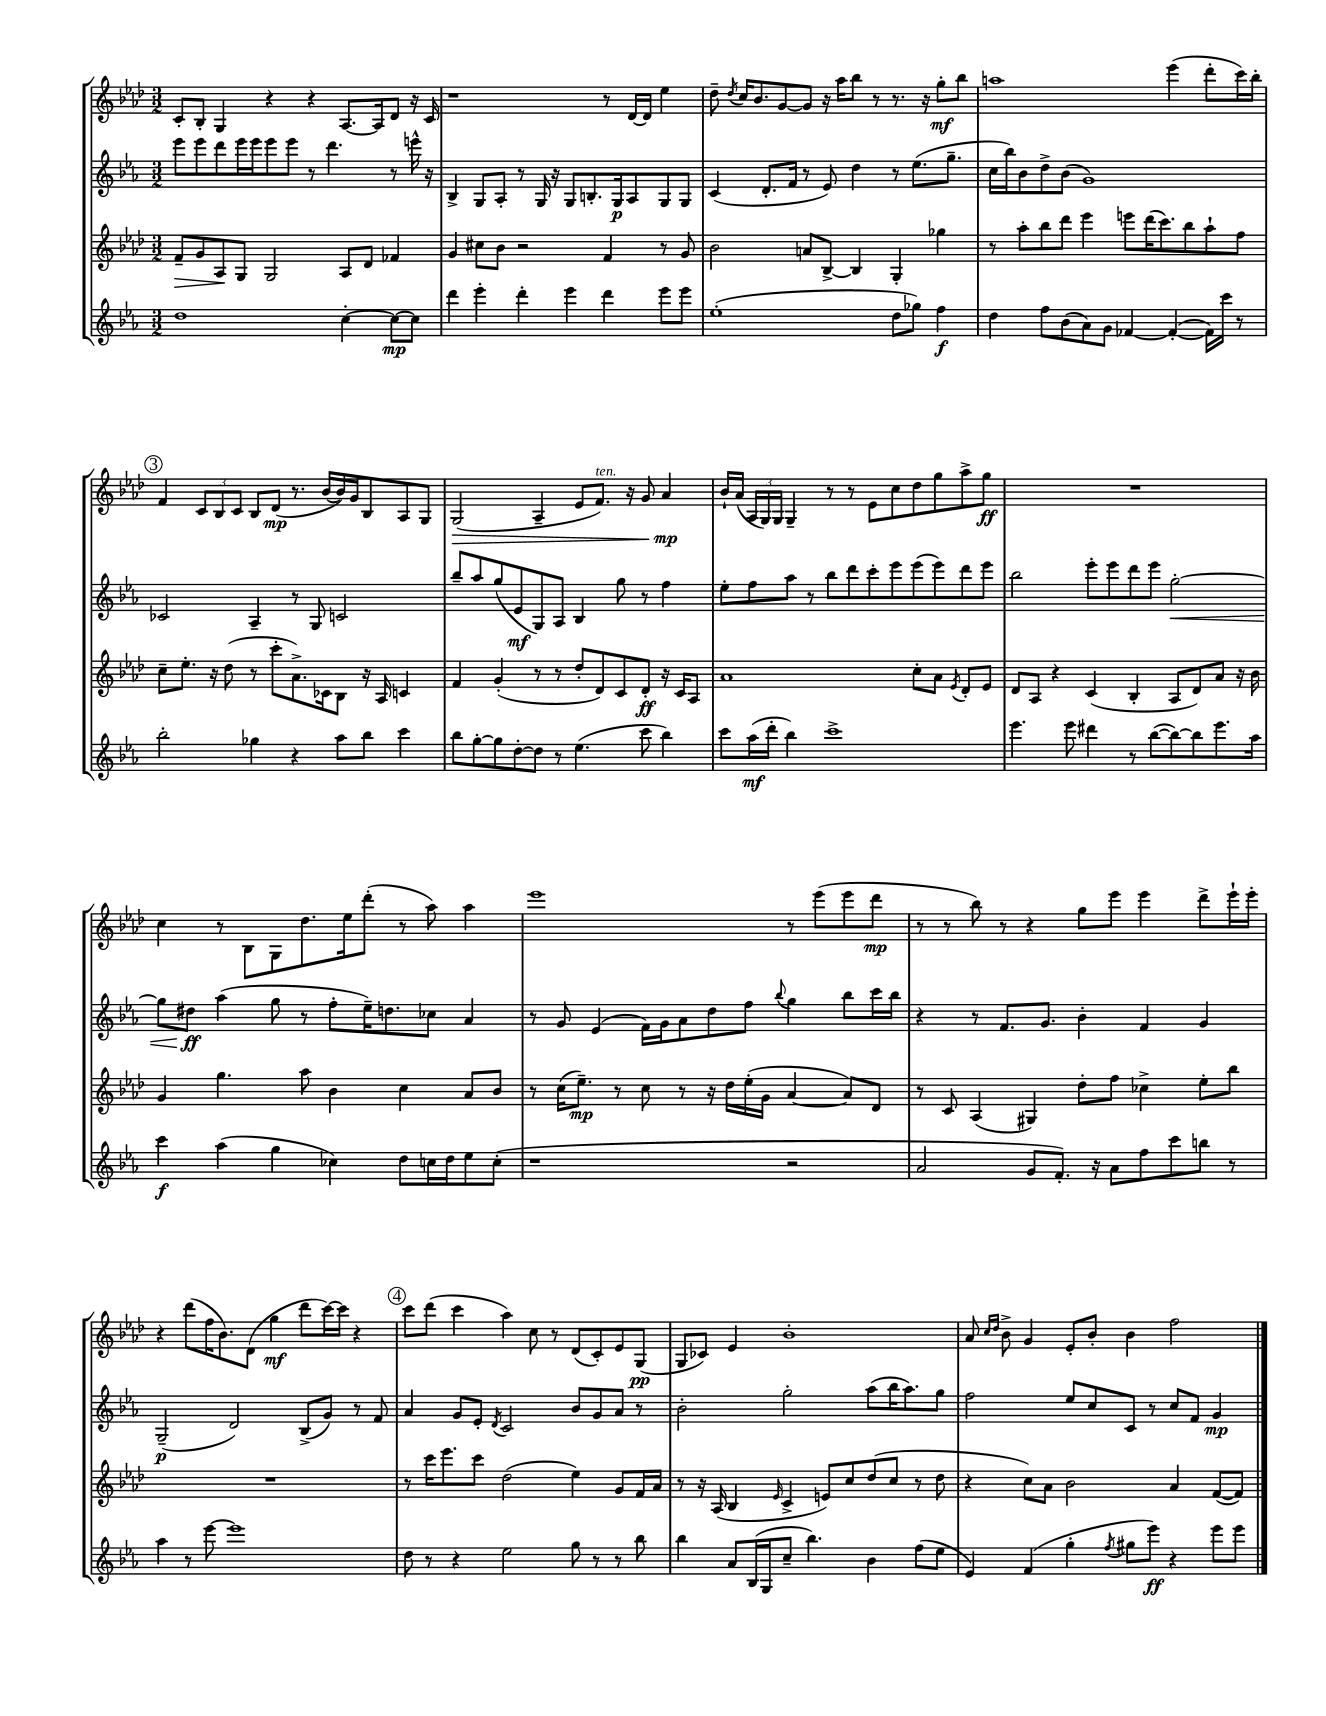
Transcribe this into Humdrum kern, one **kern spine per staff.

**kern	**dynam	**kern	**dynam	**kern	**dynam	**kern	**dynam
*part4	*part4	*part3	*part3	*part2	*part2	*part1	*part1
*staff4	*staff4	*staff3	*staff3	*staff2	*staff2	*staff1	*staff1
*clefG2	*	*clefG2	*	*clefG2	*	*clefG2	*
*k[b-e-a-]	*	*k[b-e-a-d-]	*	*k[b-e-a-]	*	*k[b-e-a-d-]	*
*M3/2	*	*M3/2	*	*M3/2	*	*M3/2	*
=17	=17	=17	=17	=17	=17	=17	=17
!	!	!	!LO:HP:b	!	!	!	!
1dd	.	8f~/L	>	8eee-\L	.	8c'/L	.
.	.	8g/	.	8eee-\	.	8B-'/J	.
.	.	8A-/	.	8ddd\	.	4G/	.
.	.	8G/J	]	16eee-\L	.	.	.
.	.	.	.	16eee-\J	.	.	.
.	.	2G/	.	8eee-\	.	4r	.
.	.	.	.	8eee-\J	.	.	.
.	.	.	.	8r	.	4r	.
.	.	.	.	4.ddd\	.	.	.
[4cc'\	.	8A-/L	.	.	.	[8.A-/L	.
.	.	8d-/J	.	.	.	.	.
.	.	.	.	.	.	16A-/k]	.
8cc\L_	mp	4f-X/	.	8r	.	8d-/J	.
8cc\J]	.	.	.	16eeen^^\	.	16r	.
.	.	.	.	16r	.	16c/	.
=18	=18	=18	=18	=18	=18	=18	=18
4ddd\	.	4g/	.	4B-^/	.	1r	.
4eee-'\	.	8cc#X\L	.	8G/L	.	.	.
.	.	8b-\J	.	8A-'/J	.	.	.
4ddd'\	.	2r	.	8r	.	.	.
.	.	.	.	16G/	.	.	.
.	.	.	.	16r	.	.	.
4eee-\	.	.	.	8G/L	.	.	.
.	.	.	.	8.Bn'/	.	.	.
4ddd\	.	4f/	.	.	.	8r	.
.	.	.	.	16G/k	p	.	.
.	.	.	.	8A-/	.	[16d-/LL	.
.	.	.	.	.	.	16d-/JJ]	.
8eee-\L	.	8r	.	8G/	.	4ee-\	.
8eee-\J	.	8g/	.	8G/J	.	.	.
=19	=19	=19	=19	=19	=19	=19	=19
(1ee-'	.	2b-\	.	(4c/	.	8dd-~\	.
.	.	.	.	.	.	8qdd-/	.
.	.	.	.	.	.	16cc/KL	.
.	.	.	.	.	.	8.b-/	.
.	.	.	.	8.d'/L	.	.	.
.	.	.	.	.	.	[8g/	.
.	.	.	.	16f/Jk	.	.	.
.	.	8an/L	.	8r	.	8g/J]	.
.	.	[8B-^/J	.	8e-/)	.	16r	.
.	.	.	.	.	.	16aa-\KL	.
.	.	4B-/]	.	4dd\	.	8bb-\J	.
.	.	.	.	.	.	8r	.
8dd\L	.	4G'/	.	8r	.	8.r	.
8gg-X\J)	.	.	.	(8.ee-\L	.	.	.
.	.	.	.	.	.	16r	.
4ff\	f	4gg-X\	.	.	.	8gg'\L	mf
.	.	.	.	8.gg~\J	.	.	.
.	.	.	.	.	.	8bb-\J	.
=20	=20	=20	=20	=20	=20	=20	=20
4dd\	.	8r	.	16cc\LL	.	1aan	.
.	.	.	.	16bb-\J)	.	.	.
.	.	8aa-'\L	.	8b-\	.	.	.
8ff\L	.	8bb-\	.	8dd^\	.	.	.
(8b-\	.	8ddd-\J	.	(8b-\J	.	.	.
8a-\)	.	4eee-\	.	1g)	.	.	.
8g\J	.	.	.	.	.	.	.
[4f-X/	.	8eeen\L	.	.	.	.	.
.	.	(16ddd-\K	.	.	.	.	.
.	.	8.ccc\)	.	.	.	.	.
(4f-'/_	.	.	.	.	.	(4eee-\	.
.	.	8bb-\	.	.	.	.	.
16f-\LL])	.	8aa-`\	.	.	.	8ddd-'\L	.
16ccc\JJ	.	.	.	.	.	.	.
8r	.	8ff\J	.	.	.	16ccc\L)	.
.	.	.	.	.	.	16bb-'\JJ	.
!!LO:LB:g=z
!!LO:REH:place=s1:t=3
=21	=21	=21	=21	=21	=21	=21	=21
2bb-'\	.	8cc~\L	.	2c-X/	.	4f/	.
.	.	8.ee-'\J	.	.	.	.	.
.	.	.	.	.	.	12c/L	.
.	.	16r	.	.	.	.	.
.	.	.	.	.	.	12B-/	.
.	.	(8dd-\	.	.	.	.	.
.	.	.	.	.	.	12c/J	.
4gg-X\	.	8r	.	4A-~/	.	8B-/L	.
.	.	8ccc'\L	.	.	.	(8d-/J	mp
4r	.	8.a-^\)	.	8r	.	8.r	.
.	.	.	.	8G/	.	.	.
.	.	16c-X\k	.	.	.	[16b-/LL	.
8aa-\L	.	8B-\J	.	2cn/	.	16b-/])	.
.	.	.	.	.	.	16g/J	.
8bb-\J	.	16r	.	.	.	8B-/	.
.	.	16A-/	.	.	.	.	.
4ccc\	.	4cn/	.	.	.	8A-/	.
.	.	.	.	.	.	8G/J	.
=22	=22	=22	=22	=22	=22	=22	=22
!	!	!	!	!	!	!	!LO:HP:b
8bb-\L	.	4f/	.	8bb-~/L	.	(2G/	>
[8gg'\	.	.	.	8aa-/	.	.	.
8gg\]	.	(4g'/	.	(8gg/	.	.	.
[8dd'\	.	.	.	8e-/	mf	.	.
8dd\J]	.	8r	.	8G/)	.	4A-~/	.
8r	.	8r	.	8A-/J	.	.	.
(4.ee-\	.	8dd-'/L	.	4B-/	.	8e-/L	.
!	!	!	!	!	!	!LO:TX:a:i:t=ten.	!
.	.	8d-/)	.	.	.	8.f/J)	.
.	.	8c/	.	8gg\	.	.	.
.	.	.	.	.	.	16r	.
8ccc\	.	8d-'/J	ff	8r	.	8g/	.
4bb-\)	.	16r	.	4ff\	.	4a-/	mp
.	.	16c/KL	.	.	.	.	.
.	.	8A-/J	.	.	.	.	.
.	.	.	.	.	.	.	]
=23	=23	=23	=23	=23	=23	=23	=23
8ccc\L	.	1a-	.	8ee-'\L	.	16b-`/LL	.
.	.	.	.	.	.	(16a-/JJ	.
(16aa-\L	mf	.	.	8ff\	.	24A-/LL	.
.	.	.	.	.	.	24G/)	.
16ddd'\JJ	.	.	.	.	.	.	.
.	.	.	.	.	.	24G/JJ	.
4bb-\)	.	.	.	8aa-\J	.	4G~/	.
.	.	.	.	8r	.	.	.
1ccc^	.	.	.	8bb-\L	.	8r	.
.	.	.	.	8ddd\	.	8r	.
.	.	.	.	8ccc'\	.	8e-\L	.
.	.	.	.	8eee-\	.	8cc\	.
.	.	8cc'\L	.	(8eee-\	.	8dd-\	.
.	.	8a-\J	.	8eee-\)	.	8gg\	.
.	.	8qe-/	.	.	.	.	.
.	.	8d-'/L	.	8ddd\	.	8aa-^\	.
.	.	8e-/J	.	8eee-\J	.	8gg\J	ff
=24	=24	=24	=24	=24	=24	=24	=24
4.eee-\	.	8d-/L	.	2bb-\	.	1.r	.
.	.	8A-/J	.	.	.	.	.
.	.	4r	.	.	.	.	.
8eee-\	.	.	.	.	.	.	.
4ddd#X\	.	(4c/	.	8eee-'\L	.	.	.
.	.	.	.	8eee-\	.	.	.
8r	.	4B-'/	.	8ddd\	.	.	.
([8bb-\L	.	.	.	8eee-\J	.	.	.
!	!	!	!	!	!LO:HP:b	!	!
8bb-\_)	.	8A-/L	.	[2gg'\	<	.	.
8bb-\]	.	8d-/)	.	.	.	.	.
8.eee-\	.	8a-/J	.	.	.	.	.
.	.	16r	.	.	.	.	.
16aa-\Jk	.	16b-\	.	.	.	.	.
!!LO:LB:g=z
=25	=25	=25	=25	=25	=25	=25	=25
4ccc\	f	4g/	.	8gg\L]	.	4cc\	.
.	.	.	.	8dd#X\J	ff	.	.
(4aa-\	.	4.gg\	.	(4aa-\	[	8r	.
.	.	.	.	.	.	8B-\L	.
4gg\	.	.	.	8gg\	.	8G\	.
.	.	8aa-\	.	8r	.	8.dd-\	.
4cc-X\)	.	4b-\	.	8ff'\L	.	.	.
.	.	.	.	.	.	16ee-\k	.
.	.	.	.	16ee-~\K)	.	(8ddd-'\J	.
.	.	.	.	8.ddn\	.	.	.
8dd\L	.	4cc\	.	.	.	8r	.
16ccn\L	.	.	.	8cc-X\J	.	8aa-\)	.
16dd\J	.	.	.	.	.	.	.
8ee-\	.	8a-/L	.	4a-/	.	4aa-\	.
(8cc'\J	.	8b-/J	.	.	.	.	.
=26	=26	=26	=26	=26	=26	=26	=26
1r	.	8r	.	8r	.	1eee-	.
.	.	(16cc\KL	.	8g/	.	.	.
.	.	8.ee-~\J)	mp	.	.	.	.
.	.	.	.	(4e-/	.	.	.
.	.	8r	.	.	.	.	.
.	.	8cc\	.	16f\LL)	.	.	.
.	.	.	.	16g\J	.	.	.
.	.	8r	.	8a-\	.	.	.
.	.	16r	.	8dd\	.	.	.
.	.	16dd-\LL	.	.	.	.	.
.	.	(16ee-'\	.	8ff\J	.	.	.
.	.	16g\JJ	.	.	.	.	.
.	.	.	.	8qqbb-/	.	.	.
2r	.	[4a-/	.	4gg\	.	8r	.
.	.	.	.	.	.	(8eee-\L	.
.	.	8a-/L])	.	8bb-\L	.	8eee-\	.
.	.	8d-/J	.	16ccc\L	.	8ddd-\J	mp
.	.	.	.	16bb-\JJ	.	.	.
=27	=27	=27	=27	=27	=27	=27	=27
2a-/	.	8r	.	4r	.	8r	.
.	.	8c/	.	.	.	8r	.
.	.	(4A-/	.	8r	.	8bb-\)	.
.	.	.	.	8.f/L	.	8r	.
8g/L	.	4G#X/)	.	.	.	4r	.
.	.	.	.	8.g/J	.	.	.
8.f'/J)	.	.	.	.	.	.	.
.	.	8dd-'\L	.	4b-'\	.	8gg\L	.
16r	.	.	.	.	.	.	.
8a-\L	.	8ff\J	.	.	.	8eee-\J	.
8ff\	.	4cc-X^\	.	4f/	.	4eee-\	.
8ccc\	.	.	.	.	.	.	.
8bbn\J	.	8ee-'\L	.	4g/	.	8ddd-^\L	.
8r	.	8bb-\J	.	.	.	16eee-`\L	.
.	.	.	.	.	.	16eee-'\JJ	.
!!LO:LB:g=z
=28	=28	=28	=28	=28	=28	=28	=28
4aa-\	.	1.r	.	(2G~/	p	4r	.
8r	.	.	.	.	.	(8ddd-\L	.
[8eee-\	.	.	.	.	.	16ff\K	.
.	.	.	.	.	.	8.b-\)	.
1eee-]	.	.	.	2d/)	.	.	.
.	.	.	.	.	.	(8d-\J	.
.	.	.	.	.	.	4gg\	mf
.	.	.	.	(8B-^/L	.	8ddd-\L	.
.	.	.	.	8g/J)	.	[16ccc\L)	.
.	.	.	.	.	.	16ccc\JJ]	.
.	.	.	.	8r	.	4r	.
.	.	.	.	8f/	.	.	.
!!LO:REH:place=s1:t=4
=29	=29	=29	=29	=29	=29	=29	=29
8dd\	.	8r	.	4a-/	.	8ccc\L	.
8r	.	16ccc\KL	.	.	.	(8ddd-\J	.
.	.	8.eee-\	.	.	.	.	.
4r	.	.	.	8g/L	.	4ccc\	.
.	.	8ccc\J	.	8e-'/J	.	.	.
.	.	.	.	8qd/	.	.	.
2ee-\	.	(2dd-\	.	2c/	.	4aa-\)	.
.	.	.	.	.	.	8cc\	.
.	.	.	.	.	.	8r	.
8gg\	.	4ee-\)	.	8b-/L	.	(8d-/L	.
8r	.	.	.	8g/	.	8c'/)	.
8r	.	8g/L	.	8a-/J	.	8e-/	.
8bb-\	.	16f/L	.	8r	.	(8G/J	pp
.	.	16a-/JJ	.	.	.	.	.
=30	=30	=30	=30	=30	=30	=30	=30
4bb-\	.	8r	.	2b-'\	.	8G/L	.
.	.	16r	.	.	.	8c-X/J)	.
.	.	(16A-/	.	.	.	.	.
8a-/L	.	4B-/	.	.	.	4e-/	.
(16B-/L	.	.	.	.	.	.	.
16G/J	.	.	.	.	.	.	.
.	.	16qqe-/	.	.	.	.	.
8cc~/J	.	4c^/	.	2gg'\	.	1b-'	.
4.bb-\)	.	.	.	.	.	.	.
.	.	8en/L)	.	.	.	.	.
.	.	8cc/	.	.	.	.	.
4b-\	.	(8dd-/	.	(8aa-\L	.	.	.
.	.	8cc/J	.	16bb-\K	.	.	.
.	.	.	.	8.aa-\)	.	.	.
(8ff\L	.	8r	.	.	.	.	.
8ee-\J	.	8dd-\	.	8gg\J	.	.	.
=31	=31	=31	=31	=31	=31	=31	=31
4e-/)	.	4r	.	2ff\	.	8a-/	.
.	.	.	.	.	.	16qqcc/LL	.
.	.	.	.	.	.	16qqdd-/JJ	.
.	.	.	.	.	.	8b-^\	.
(4f/	.	8cc\L)	.	.	.	4g/	.
.	.	8a-\J	.	.	.	.	.
4gg'\	.	2b-\	.	8ee-/L	.	8e-'/L	.
.	.	.	.	8cc/	.	8b-'/J	.
8qff/	.	.	.	.	.	.	.
8gg#X\L	.	.	.	8c/J	.	4b-\	.
8eee-\J)	ff	.	.	8r	.	.	.
4r	.	4a-/	.	8cc/L	.	2ff\	.
.	.	.	.	8f/J	.	.	.
8eee-\L	.	([8f/L	.	4g/	mp	.	.
8eee-\J	.	8f/J])	.	.	.	.	.
==	==	==	==	==	==	==	==
*-	*-	*-	*-	*-	*-	*-	*-
